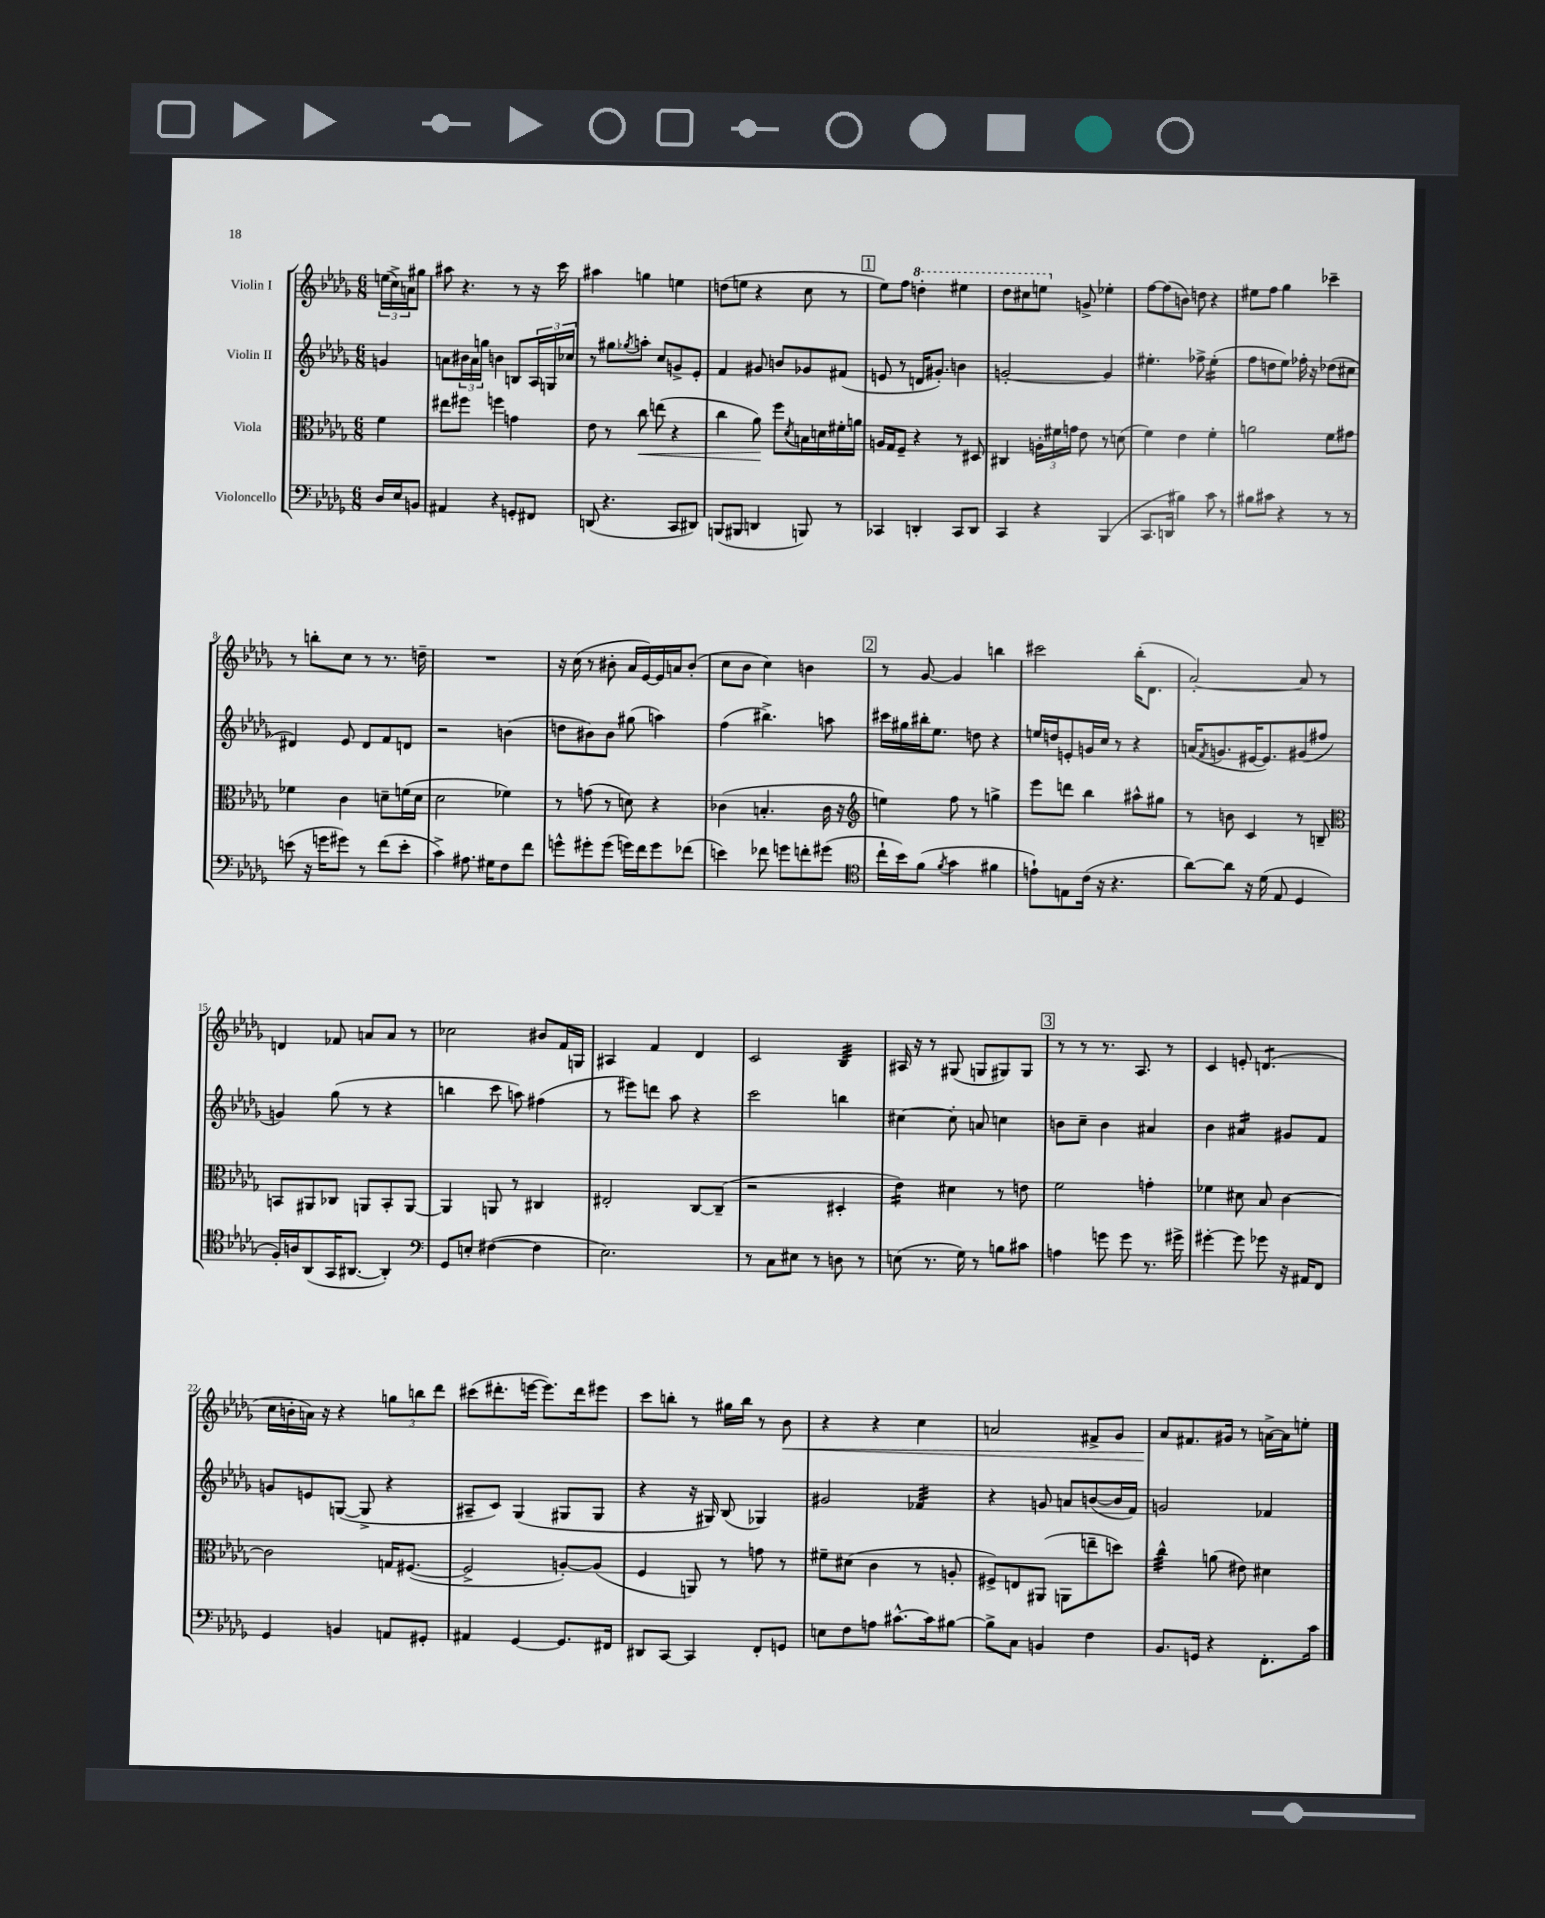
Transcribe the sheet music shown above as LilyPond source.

<<
\new StaffGroup <<
\new Staff = "s0" \with { instrumentName = "Violin I" } {
    \clef treble \key des \major \numericTimeSignature \time 6/8 \partial 4
    \tuplet 3/2 { e''16( c''16->) a'16 } gis''8 |
    ais''8 r4. r8 r16 c'''16 |
    ais''4 g''4 e''4 |
    d''8( e''8 r4 c''8 r8 |
    \mark \markup { \box "1" } ees''8) f''8 \ottava #1 d'''4-. eis'''4 |
    des'''8 cis'''8 e'''8 \ottava #0 g'8-> ees''!4-. |
    f''8~ f''8( b'8) d''8 r4 |
    eis''8 f''8 ges''4 ces'''4-- |
    r8 b''8-. c''8 r8 r8. d''16-- |
    R2. |
    r16 c''16( r8 bis'8-. aes'16 ees'16~) ees'16 a'16 bis'8-.( |
    c''8 bes'8 c''4) b'4 |
    \mark \markup { \box "2" } r8 ges'8~ ges'4 b''4 |
    cis'''2 bes''16-.( des'8. |
    aes'2~-.) aes'8 r8 |
    d'4 fes'8 a'8 a'8 r8 |
    ces''2 bis'8 f'16 g16 |
    ais4 f'4 des'4 |
    c'2 bes4:32 |
    ais16 r16 r8 gis8( g8 gis8) gis8 |
    \mark \markup { \box "3" } r8 r8 r8. aes8. r8 |
    c'4 e'8-. d'4.:8( |
    c''16 b'16-. a'16) r16 r4 \tuplet 3/2 { g''8 b''8 des'''8 } |
    cis'''8( dis'''8.-. e'''16~ e'''8.) dis'''16 eis'''8 |
    c'''8 b''8-. r8 gis''16 b''16 r8 bes'8\< |
    r4 r4 c''4 |
    a'2 fis'8-> ges'8 |
    aes'8\! fis'8. gis'16 r8 a'16~-> a'16 e''8-. \bar "|." |
}
\new Staff = "s1" \with { instrumentName = "Violin II" } {
    \clef treble \key des \major \numericTimeSignature \time 6/8 \partial 4
    g'4 |
    a'8 \tuplet 3/2 { bis'16 a'16 g''16 } b'4 b8 \tuplet 3/2 { aes16 g16 ces''16 } |
    r8 gis''8 \acciaccatura { ges''8 } a''8-. c''8 g'8-> ees'8-. |
    f'4 gis'8 b'8 ges'8 fis'8( |
    \mark \markup { \box "1" } e'8 r8 d'16 gis'8.-.) b'4 |
    g'2~-. g'4 |
    eis''4.-. fes''8-> eis''4:16-.( |
    f''8 d''8 ees''8) fes''16-. r16 des''8( cis''8 |
    dis'4) ees'8 dis'8 f'8 d'8 |
    r2 b'4( |
    d''8 bis'8) bis'8 gis''8( a''4) |
    f''4( bis''4.->) a''8 |
    \mark \markup { \box "2" } cis'''16 gis''16 bis''16-. ees''8. d''8 r4 |
    e''16 d''16 e'8-. g'16 c''16 r8 r4 |
    a'16( \acciaccatura { f'8 } g'8. eis'16~ eis'8.) gis'8( fis''8 |
    g'4) ges''8( r8 r4 |
    b''4 c'''8 a''8) fis''4( |
    r8 eis'''8) d'''8 aes''8 r4 |
    c'''2 b''4 |
    cis''4~ cis''8-. a'8 c''4 |
    \mark \markup { \box "3" } b'8 c''8-- b'4 ais'4 |
    bes'4 ais'4:16 gis'8 f'8 |
    g'8 e'8 g8~( g8-> r4 |
    ais8-- c'8) ges4( gis8 gis8 |
    r4 r16 gis16) bes8( ges4) |
    gis'2 fes'4:32 |
    r4 g'8 a'8 b'8~( b'16 f'16) |
    g'2 fes'4 \bar "|." |
}
\new Staff = "s2" \with { instrumentName = "Viola" } {
    \clef alto \key des \major \numericTimeSignature \time 6/8 \partial 4
    f'4 |
    eis''8 fis''8 f''4 g'4 |
    ees'8 r8 c''8\< e''8( r4 |
    c''4 aes'8\!) f''8 \acciaccatura { des'8 } b16 d'16 fis'16-. a'16 |
    \mark \markup { \box "1" } a16 ges16 f8-- r4 r8 dis8 |
    cis4 \tuplet 3/2 { a16-. fis'16 g'16 } ees'8 r8 d'8( |
    f'4) ees'4 f'4-. |
    a'2 f'8 gis'8 |
    fes'4 c'4 d'8-- f'16( d'16 |
    des'2 fes'4) |
    r8 g'8( r8 d'8) r4 |
    ces'4( b4.-. ces'16 r16 |
    \mark \markup { \box "2" } \clef treble e''4) f''8 r8 g''4-> |
    ees'''8 d'''8 bes''4 ais''8-^ gis''8 |
    r8 b'8 c'4 r8 b8-- |
    \clef alto b,8 ais,8 ces8 a,8 b,8-. a,8~ |
    a,4 a,8 r8 cis4 |
    eis2-. c8~ c8--( |
    r2 dis4-. |
    ees'4:16) dis'4 r8 e'8 |
    \mark \markup { \box "3" } f'2 g'4-. |
    fes'4 dis'8 bes8 c'4~ |
    c'2 g16 fis8.~( |
    fis2-> a8~-.) a8( |
    f4 a,8) r8 g'8 r8 |
    fis'8-- dis'8( c'4 r8 a8-. |
    fis8->) e8 ais,8( a,8 e''8-- d''8) |
    c''4:32-^ a'8( eis'8) dis'4 \bar "|." |
}
\new Staff = "s3" \with { instrumentName = "Violoncello" } {
    \clef bass \key des \major \numericTimeSignature \time 6/8 \partial 4
    des16 ees16 b,8 |
    ais,4 r4 g,8-. fis,8 |
    d,8( r4. c,8 dis,8) |
    b,,8( bis,,8 d,4 b,,8) r8 |
    \mark \markup { \box "1" } ces,4 d,4-. ces,8 d,8 |
    c,4 r4 bes,,4( |
    c,8. d,16 bis4) c'8 r8 |
    bis8 cis'8 r4 r8 r8 |
    e'8( r16 g'16 gis'8) r8 f'8( e'8-. |
    c'4->) ais8. gis16 f8 f'8 |
    g'8-^ gis'8-. gis'8( g'16) f'16 g'8 fes'8( |
    e'4) fes'8 g'8 f'8-. gis'8( |
    \mark \markup { \box "2" } \clef tenor c''16-! bes'16) f'8( \acciaccatura { f'8 } ges'4 fis'4 |
    e'8-!) e8 c'16( r16 r4. |
    aes'8~) aes'8 r16 des'16( ees8 des4 |
    f16-.) a16 aes,8( ges,16 ais,8.~ ais,4-.) |
    \clef bass ges,8 e8-. fis4~( fis4 |
    ees2.) |
    r8 c8 eis8 r8 d8 r8 |
    e8( r8. ges16) r8 b8 cis'8 |
    \mark \markup { \box "3" } a4 g'8 g'8 r8. gis'16-> |
    gis'4~-. gis'8 ges'8 r16 ais,16 f,8 |
    ges,4 b,4 a,8 gis,8-. |
    ais,4 ges,4~ ges,8. fis,16 |
    dis,8 c,8~ c,4 f,8-. g,8 |
    e8 f8 a8 cis'8.~-^ cis'16 bis8~ |
    bis8-> c8 b,4 f4 |
    bes,8. g,16 r4 f,8.-. c'16 \bar "|." |
}
>>
>>
